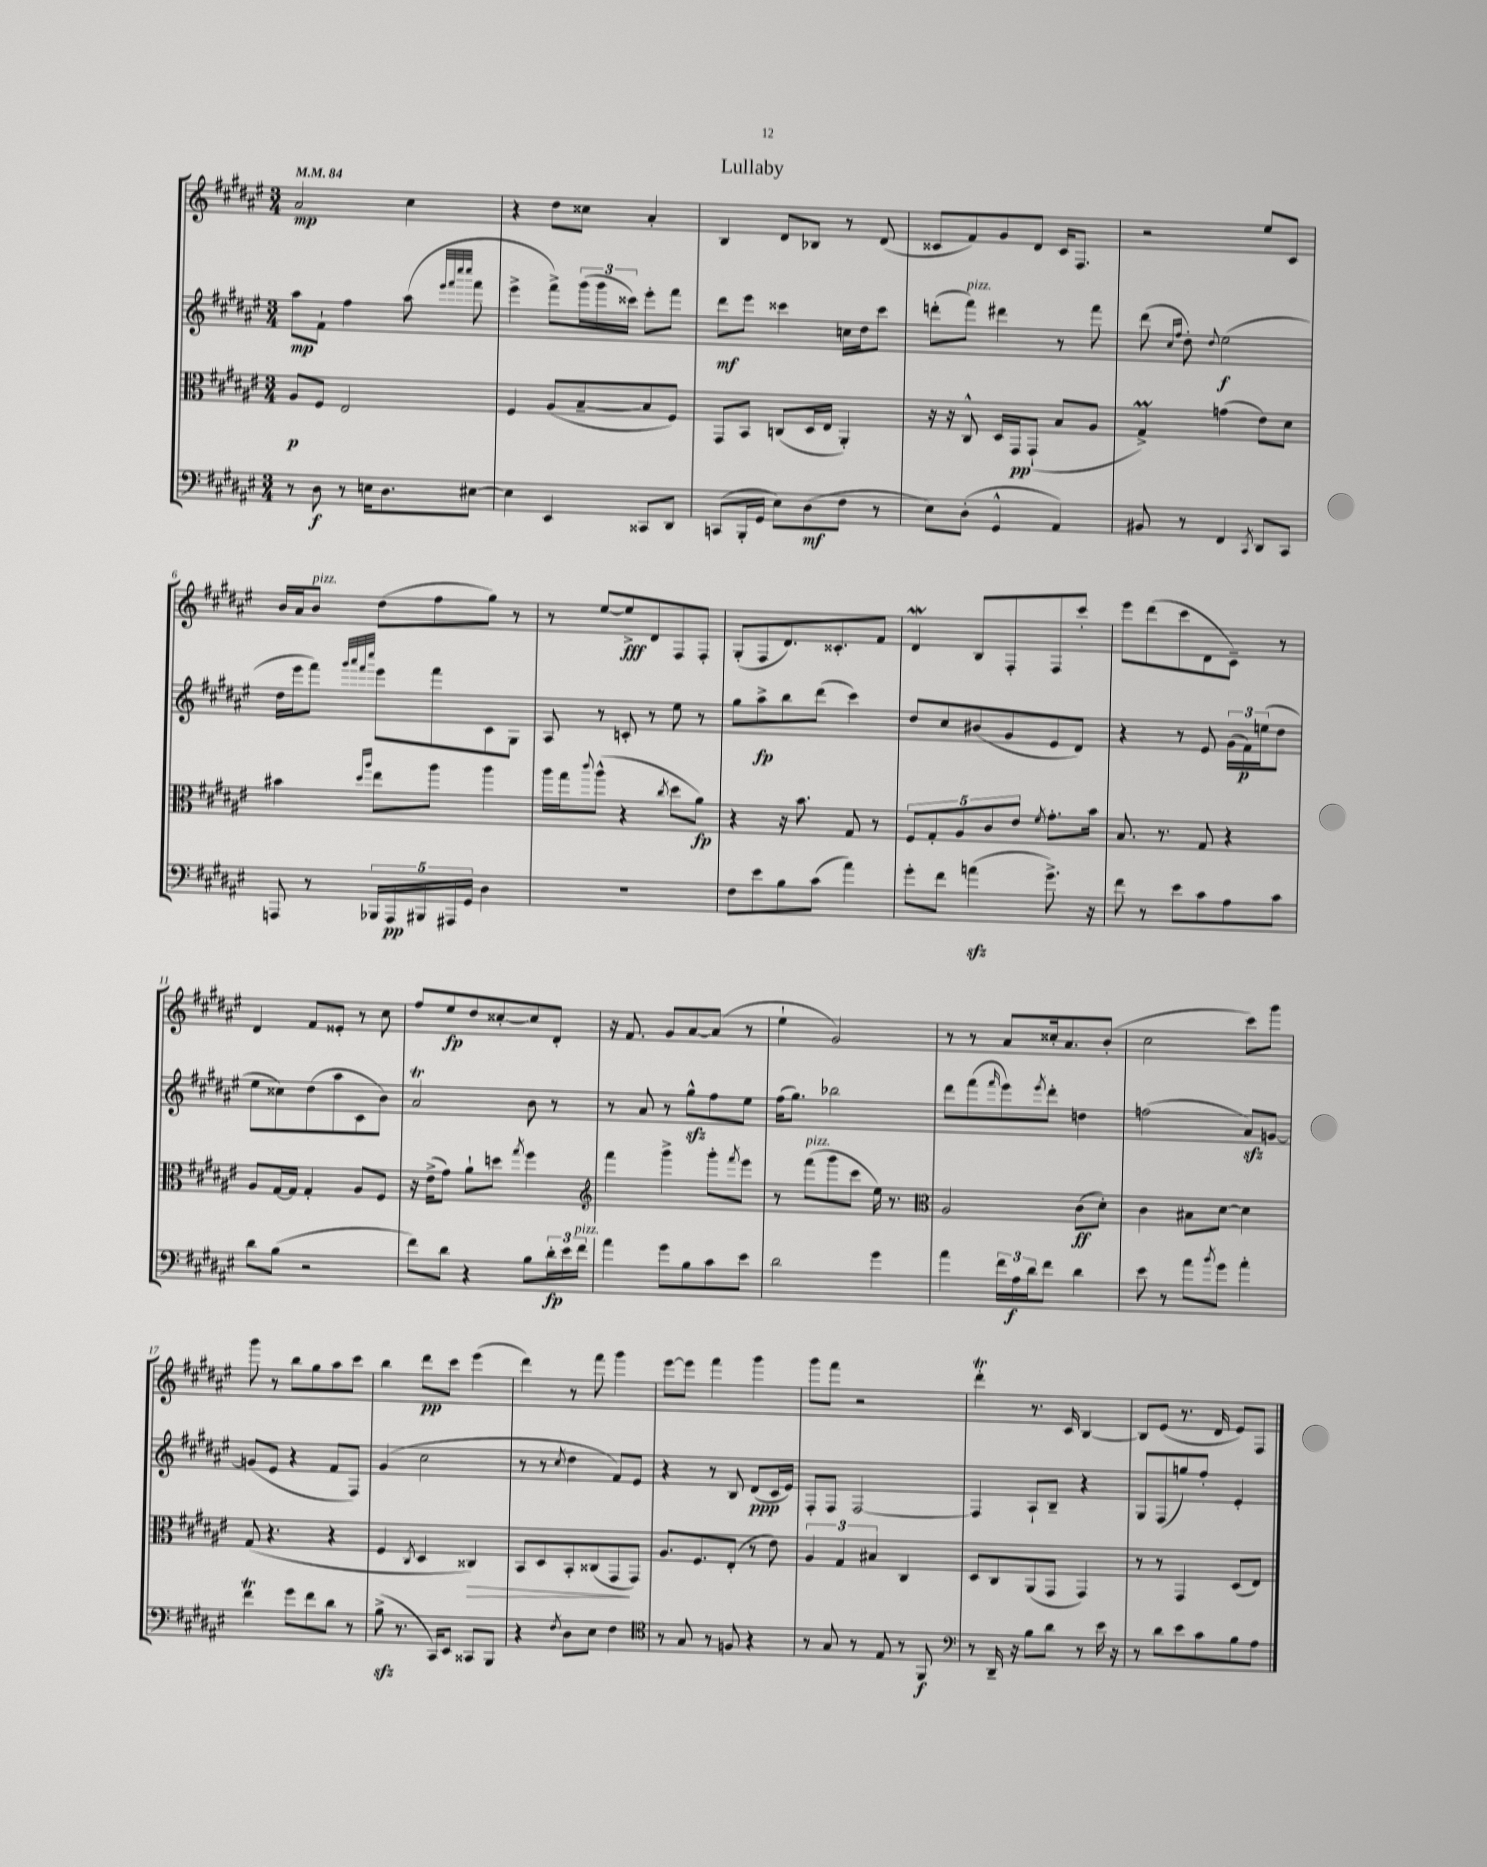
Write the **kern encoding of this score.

**kern	**kern	**kern	**kern
*staff4	*staff3	*staff2	*staff1
*clefF4	*clefC3	*clefG2	*clefG2
*k[f#c#g#d#a#e#]	*k[f#c#g#d#a#e#]	*k[f#c#g#d#a#e#]	*k[f#c#g#d#a#e#]
*M3/4	*M3/4	*M3/4	*M3/4
*MM84	*MM84	*MM84	*MM84
8r	8A#	8aa#	2a#
8D#	8F#	8f#`	.
8r	2E#	4ff#	.
16E	.	.	.
8.D#	.	.	.
.	.	(8aa#	4cc#
.	.	32qqeee#	.
.	.	32qqfff#	.
.	.	32qqcccc#	.
.	.	32qqcccc#	.
[8E#	.	8fff#	.
=	=	=	=
4E#]	4F#	4eee#^	4r
4EE#	(8A#	8fff#^)	8dd#
.	[8B~	(24ggg#	8cc##
.	.	24ggg#	.
.	.	24ccc##)	.
8CC##	8B]	8eee#'	4a#'
8DD#	8F#)	8fff#	.
=	=	=	=
(8CC	8GG#	8ddd#	4B
16BBB'	8BB	8eee#	.
16GG#	.	.	.
8E#)	(8C	4ccc##	8d#
(8D#	16D#	.	8B-
.	16E#	.	.
8F#	4AA#')	16cc	8r
.	.	16dd#	.
8r	.	8ccc##	(8d#
=	=	=	=
8E#)	16r	(8ddd'	8c##
.	16r	.	.
(8D#'	8C#^^	8fff#)	8f#)
4GG#^^	16D#	4ddd#	8g#
.	16GG#	.	.
.	(8GG#`	.	8d#
4AA#)	8B	8r	16c##
.	.	.	8.F#
.	8A#	8fff#	.
=	=	=	=
8BB#	4G#^)	(8ddd#	2r
.	.	16qqcc#	.
.	.	16qqff#	.
8r	.	8dd#')	.
.	.	8qqdd#	.
4FF#	(4g	(2ee#	.
8qCC#	.	.	.
8DD#	8e#)	.	8ee#
8CC#	8d#	.	8c#
=	=	=	=
8AAA	4b#	16dd#	16b
.	.	16eee#	16a#
8r	.	8fff#)	8b
.	.	32qqggg#	.
.	.	32qqaaa#	.
.	16qqdd#	32qqfff#	.
.	16qqaa#	32qqcccc#	.
20BBB-	8ee#	8eee#	(8dd#
20AAA	.	.	.
20BBB#	.	.	.
.	8aa#	8fff#	8ff#
20AAA#	.	.	.
20GG#	.	.	.
4D#	4aa#	8c#	8gg#)
.	.	8G#	8r
=	=	=	=
2.r	16aa#	8A#	8r
.	16gg#	.	.
.	8qqccc#	.	.
.	(8aa#^^	8r	[8ee#
.	4r	8c'	8ee#^]
.	.	8r	8d#
.	8qcc#	.	.
.	8dd#	8ee#	8F#
.	8a#)	8r	8F#'
=	=	=	=
8F#	4r	8gg#	(8G#'
8e#	.	8aa#^	8F#
8B	16r	8bb	8.d#)
.	8.b	.	.
(8c#	.	(8ddd#	.
.	.	.	8.c##'
4a#)	8G#	4ccc#)	.
.	8r	.	8f#
=	=	=	=
8g#'	10F#	8dd#	4d#
.	10G#'	.	.
8f#	.	8cc#	.
.	10A#	.	.
(4a	.	(8b#	8B
.	10c#	.	.
.	.	8g#	8F#'
.	10e#	.	.
.	8qf#	.	.
8.g#^)	8.g#'	8e#	8F#
.	.	8d#)	8ccc#'
16r	16b	.	.
=	=	=	=
8f#	8.B	4r	8eee#
8r	.	.	(8ddd#
.	8.r	.	.
8e#	.	8r	8ccc#
8c#	8G#	8e#	8d#
8A#	4r	(24g#	8c#~)
.	.	24f#)	.
.	.	(24ee	.
8c#	.	8dd#	8r
=	=	=	=
8d#	8A#	8ee#	4d#
(8B	[16G#	8cc##)	.
.	16G#]	.	.
2r	4G#'	(8dd#	8f#
.	.	8aa#	8e##'
.	8A#	8c#	8r
.	8F#	8b)	8cc#
=	=	=	=
8f#)	16r	2a#	8ff#
.	(16e#^	.	.
8d#	8g#)	.	8ee#
4r	8a#`	.	8dd#
.	8dd	.	[8cc##'
.	8qgg#	.	.
8B	4ff#	8b	8cc##]
24d#'	.	8r	8d#'
24e#	.	.	.
24f#	.	.	.
=	=	=	=
*	*clefG2	*	*
4a#	4fff#	8r	16r
.	.	.	8.f#
.	.	8a#	.
8g#	4ggg#^	8r	8g#
8B	.	8gg#^^	[8a#
8c#	8ggg#'	8ff#	(8a#]
.	8qfff#	.	.
8e#	8eee#	8ee#	8r
=	=	=	=
2d#	8r	(16ff#	4ee#`
.	.	8.gg#)	.
.	(8fff#	.	.
.	8ggg#	2bb-	2g#)
.	8ccc#	.	.
4g#	16ee#)	.	.
.	8.r	.	.
=	=	=	=
*	*clefC3	*	*
4a#	2A#	8ddd#	8r
.	.	(8fff#	8r
.	.	16qqfff#	.
24f#	.	8eee#)	8a#
24A#	.	.	.
24d#	.	.	.
.	.	8qeee#	.
8f#	.	8ddd#'	16cc##'
.	.	.	8.a#
4d#	(8c#	4dd	.
.	8d#')	.	(8b'
=	=	=	=
8e#	4c#	(2ff	2cc#
8r	.	.	.
8a#	8B#	.	.
8qb	.	.	.
8g#	[8d#	.	.
4a#'	4d#]	8a#)	8ccc#)
.	.	[8g	8ggg#
=	=	=	=
4f#	(8G#	(8g]	8ggg#
.	4.r	8e#	8r
8g#	.	4r	8bb
8f#	.	.	8gg#
8d#	4r	8f#	8aa#
8r	.	8F#)	8ccc#
=	=	=	=
(8B^	4F#	(4g#	4bb
8.r	.	.	.
.	8qC#	.	.
.	4D#	2cc#	8ddd#
16CC#)	.	.	.
8EE#	.	.	8ccc#
8CC##	4C##)	.	(4eee#
8BBB	.	.	.
=	=	=	=
4r	8BB	8r	4ddd#)
.	8D#	8r	.
8qF#	.	8qcc#	.
8D#	8BB'	4dd#	8r
8E#	(8C##	.	8fff#
4F#	8GG#	8f#)	4ggg#
.	8GG#)	8e#	.
=	=	=	=
*clefC4	*	*	*
8r	8.A#	4r	[8eee#
8G#	.	.	8eee#]
.	8.F#	.	.
8r	.	8r	4fff#
8F	(8E#'	8B	.
4r	8r	(8d#	4ggg#
.	8e#)	16c#	.
.	.	16e#)	.
=	=	=	=
8r	6A#	8F#'	8ggg#
8G#	.	8F#	8fff#
.	6G#	.	.
8r	.	[2F#	2r
.	6B#	.	.
8E#	.	.	.
8r	4C#	.	.
8FF#	.	.	.
=	=	=	=
*clefF4	*	*	*
8r	8D#	4F#]	4ddd#'
16DD#~	8C#	.	.
16r	.	.	.
8B	(8AA#	8A#`	8.r
8d#	8GG#	8B~	.
.	.	.	16c#
8r	4GG#)	4r	[4B
16e#	.	.	.
16r	.	.	.
=	=	=	=
8r	8r	8G#	8B]
8d#	8r	(8F#	(8e#
8e#	4GG#	8gg)	8.r
8c#	.	8ff#'	.
.	.	.	16d#
8B	(8D#	4e#'	8e#)
8A#	8E#)	.	8F#
==	==	==	==
*-	*-	*-	*-
